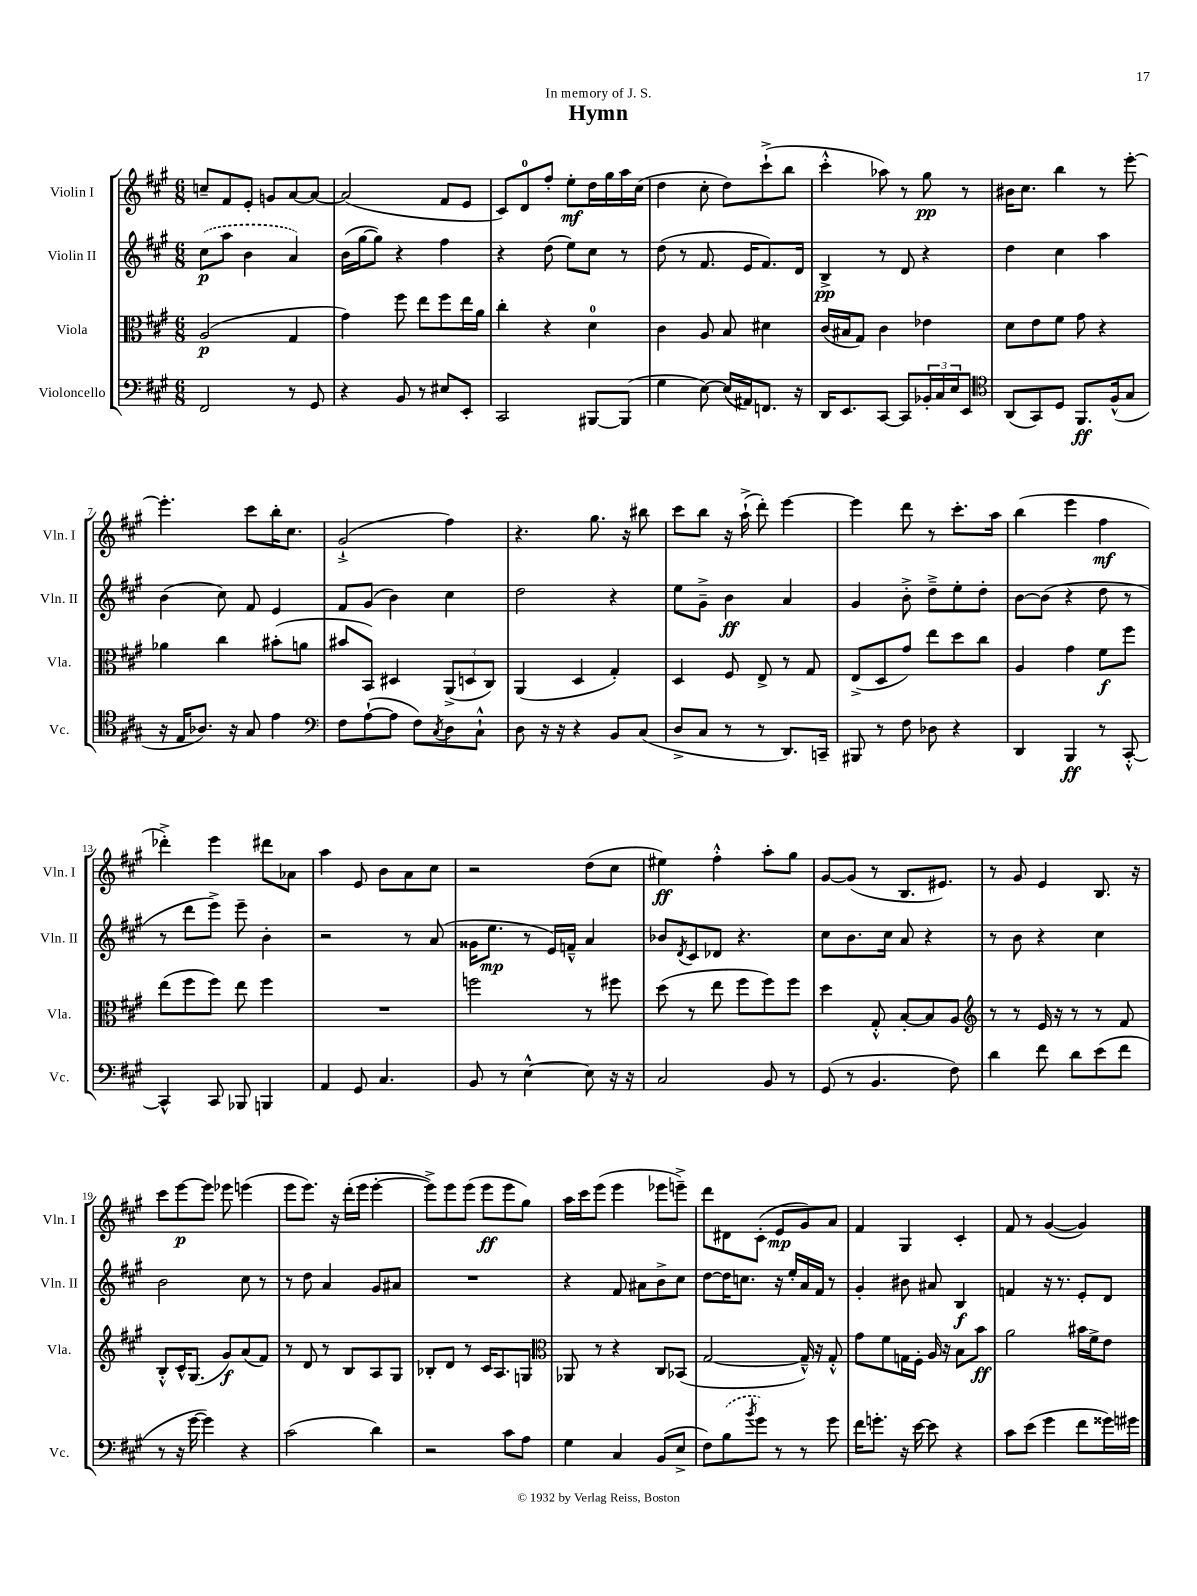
\header { title = "Hymn" dedication = "In memory of J. S." }
<<
\new StaffGroup <<
\new Staff = "s0" \with { instrumentName = "Violin I" shortInstrumentName = "Vln. I" } {
    \clef treble \key a \major \numericTimeSignature \time 6/8
    c''8-- fis'8 e'8-. g'8 a'8~ a'8~ |
    a'2( fis'8 e'8 |
    cis'8) d'8-0 fis''8-. e''8-.\mf d''16 gis''16 a''16 cis''16( |
    d''4 cis''8-. d''8) cis'''8-!->( b''8 |
    cis'''4-.-^ aes''8) r8 gis''8\pp r8 |
    bis'16 cis''8. b''4 r8 e'''8~-. |
    e'''4.-. cis'''8 b''16-. cis''8. |
    gis'2-!->( fis''4) |
    r4. gis''8. r16 bis''8 |
    cis'''8 b''8 r16 a''16-!->( d'''8-.) e'''4~ |
    e'''4 d'''8 r8 cis'''8.-. a''16 |
    b''4( e'''4 fis''4\mf |
    des'''4-.->) e'''4 dis'''8 aes'8 |
    a''4 e'8 b'8 a'8 cis''8 |
    r2 d''8( cis''8 |
    eis''4\ff) fis''4-.-^ a''8-. gis''8 |
    gis'8~ gis'8( r8 b8. eis'8.) |
    r8 gis'8 e'4 b8. r16 |
    cis'''8 e'''8~\p e'''8 ees'''8 e'''4( |
    e'''8 e'''8.) r16 d'''16-.( e'''16 e'''4~-. |
    e'''8->) e'''8 e'''8( e'''8\ff e'''8 gis''8) |
    a''16 cis'''16 e'''8( e'''4 ees'''8 e'''8--->) |
    d'''8 dis'8 cis'8-.( e'8\mp gis'8) a'8 |
    fis'4 gis4 cis'4-. |
    fis'8 r8 gis'4~( gis'4) \bar "|." |
}
\new Staff = "s1" \with { instrumentName = "Violin II" shortInstrumentName = "Vln. II" } {
    \clef treble \key a \major \numericTimeSignature \time 6/8
    \once \slurDashed cis''8\p( a''8 b'4 a'4) |
    b'16( gis''16~ gis''8) r4 fis''4 |
    r4 d''8( e''8) cis''8 r8 |
    d''8( r8 fis'8. e'16 fis'8.) d'16 |
    b4->\pp r8 d'8 r4 |
    d''4 cis''4 a''4 |
    b'4( cis''8) fis'8 e'4 |
    fis'8 gis'8( b'4) cis''4 |
    d''2 r4 |
    e''8 gis'8---> b'4\ff a'4 |
    gis'4 b'8-.-> d''8---> e''8-. d''8-. |
    b'8~ b'8( r4 d''8 r8 |
    r8 d'''8 e'''8->) e'''8-- b'4-. |
    r2 r8 a'8( |
    gisis'16 e''8.\mp r8 e'16) f'16---^ a'4 |
    bes'8 \acciaccatura { d'8 } cis'8 des'8 r4. |
    cis''8 b'8. cis''16 a'8 r4 |
    r8 b'8 r4 cis''4 |
    b'2 cis''8 r8 |
    r8 d''8 a'4 gis'8 ais'8 |
    R2. |
    r4 fis'8 ais'8 b'8-> cis''8 |
    d''8~ d''16 c''8. r16 e''16-. a'16 fis'16 r8 |
    gis'4-. bis'8 ais'8 b4\f |
    f'4 r16 r8. e'8-. d'8 \bar "|." |
}
\new Staff = "s2" \with { instrumentName = "Viola" shortInstrumentName = "Vla." } {
    \clef alto \key a \major \numericTimeSignature \time 6/8
    a2\p( gis4 |
    gis'4) fis''8 e''8 fis''8 e''16 a'16 |
    cis''4-. r4 d'4-0 |
    cis'4 a8 b8 dis'4 |
    cis'16( bis16 gis8) cis'4 ees'4 |
    d'8 e'8 fis'8 gis'8 r4 |
    aes'4 cis''4 bis'8-.( a'8 |
    bis'8 b,8) dis4 \tuplet 3/2 { a,8->( d8 cis8) } |
    a,4( d4 gis4-.) |
    d4 fis8 e8-> r8 gis8 |
    e8->( d8 gis'8) e''8 d''8 cis''8 |
    a4 gis'4 fis'8\f fis''8 |
    e''8( fis''8 fis''8) e''8 fis''4 |
    R2. |
    f''2 r8 fis''8 |
    d''8( r8 e''8 fis''8 fis''8) fis''8 |
    d''4 gis8-.-^ b8~-. b8 a8 |
    \clef treble r8 r8 e'16 r16 r8 r8 fis'8 |
    b8-.-^ cis'16-^ gis8.( gis'8\f) a'8( fis'8) |
    r8 d'8 r8 b8 a8 gis8 |
    bes8-. d'8 r8 cis'16 a8. g8 |
    \clef alto aes,8 r8 r4 cis8 bes,8( |
    gis2~ gis16---^) r16 gis8-.-^ |
    gis'8 fis'8 g16 fis16-. a16 r16 b8 b'8\ff |
    a'2 bis'16 fis'16-> e'8 \bar "|." |
}
\new Staff = "s3" \with { instrumentName = "Violoncello" shortInstrumentName = "Vc." } {
    \clef bass \key a \major \numericTimeSignature \time 6/8
    fis,2 r8 gis,8 |
    r4 b,8 r8 eis8 e,8-. |
    cis,2 bis,,8~ bis,,8( |
    gis4 e8~) e16( ais,16) f,8. r16 |
    d,16 e,8. cis,8~ cis,8 \tuplet 3/2 { bes,16-. cis16 e16 } e,8 |
    \clef tenor a,8( gis,8) d8 fis,8.\ff fis16-^( gis8 |
    r16 e16 aes8.) r16 gis8 e'4 |
    \clef bass fis8 a8~-!( a8 fis8) \acciaccatura { cis8 } d8 cis8-!-^ |
    d8 r16 r16 r4 b,8 cis8( |
    d8-> cis8 r8 r8 d,8.) c,16-- |
    bis,,8 r8 fis8 des8 r4 |
    d,4 b,,4\ff r8 cis,8~-.-^ |
    cis,4-^ cis,8 bes,,8 b,,4 |
    a,4 gis,8 cis4. |
    b,8 r8 e4~-^ e8 r16 r16 |
    cis2 b,8 r8 |
    gis,8( r8 b,4. fis8) |
    d'4 fis'8 d'8 e'8( fis'8 |
    r8 r16 gis'16~ gis'4) r4 |
    cis'2( d'4) |
    r2 cis'8 a8 |
    gis4 cis4 b,8( e8-> |
    fis8) \once \slurDashed b8( \acciaccatura { b'8 } gis'8) r8 r8 gis'8 |
    fis'16 g'8.-. r16 e'16~ e'8 r4 |
    cis'8 e'8( gis'4 fis'8 gisis'16) gis'16 \bar "|." |
}
>>
>>
